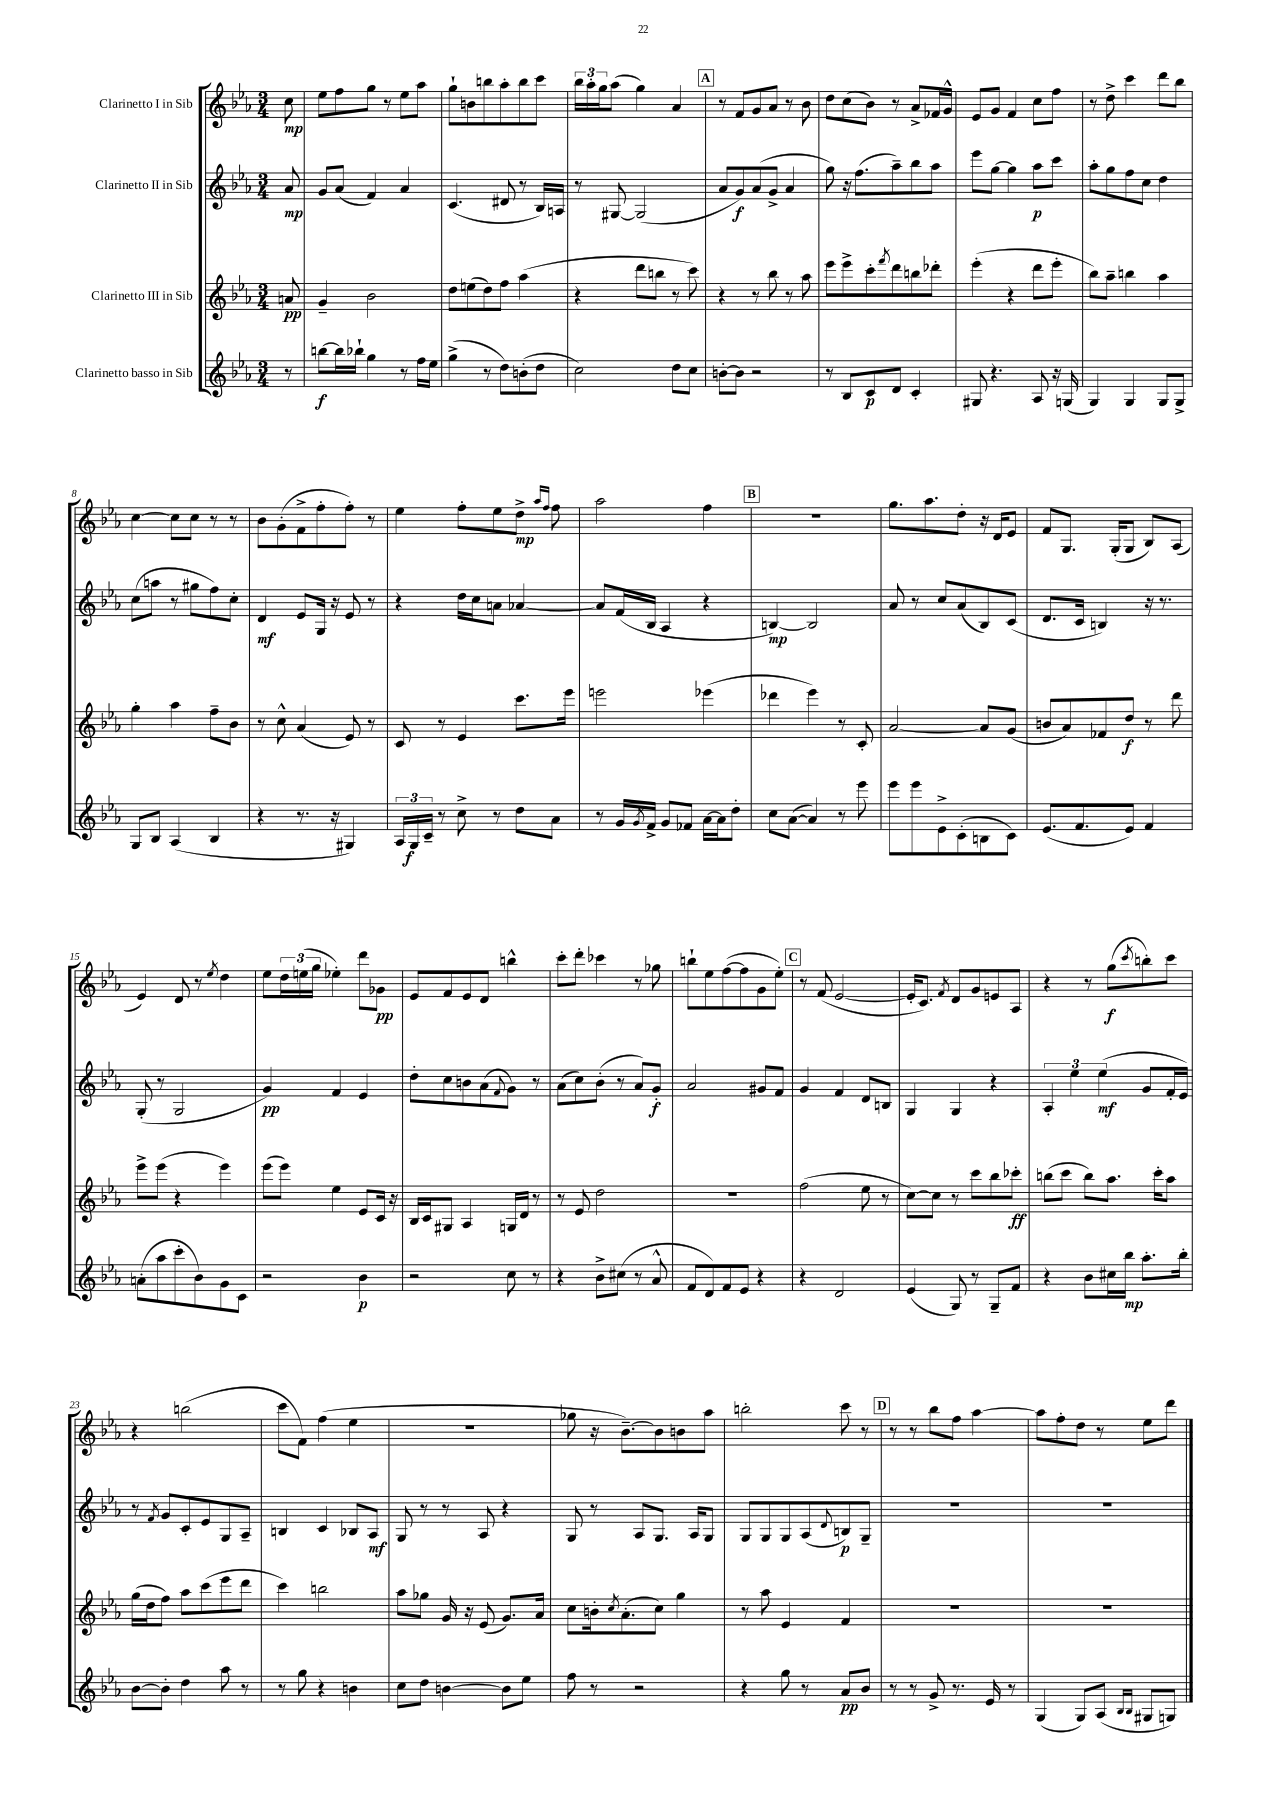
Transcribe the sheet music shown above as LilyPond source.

<<
\new StaffGroup <<
\new Staff = "s0" \with { instrumentName = "Clarinetto I in Sib" } {
    \clef treble \key ees \major \numericTimeSignature \time 3/4 \partial 8
    c''8\mp |
    ees''8 f''8 g''8 r8 ees''8 aes''8 |
    g''8-! b'8 b''8 aes''8-. b''8 c'''8 |
    \tuplet 3/2 { bes''16 aes''16-. g''16 } aes''8( g''4) aes'4 |
    \mark \markup { \box "A" } r8 f'8 g'8 aes'8 r8 bes'8 |
    d''8 c''8( bes'8) r8 aes'8-> fes'16 g'16-^ |
    ees'8 g'8 f'4 c''8 f''8 |
    r8 d''8-> c'''4 d'''8 bes''8 |
    c''4~ c''8 c''8 r8 r8 |
    bes'8 g'8-.( f'8-> f''8-. f''8-.) r8 |
    ees''4 f''8-. ees''8 d''8->\mp \grace { aes''16 f''16 } f''8 |
    aes''2 f''4 |
    \mark \markup { \box "B" } R2. |
    g''8. aes''8. d''8-. r16 d'16 ees'8 |
    f'8 g8. g16-.( g8 bes8) aes8( |
    ees'4) d'8 r8 \acciaccatura { ees''8 } d''4 |
    ees''8 \tuplet 3/2 { d''16 e''16( g''16 } ees''4-.) d'''8 ges'8\pp |
    ees'8 f'8 ees'8 d'8 b''4-^ |
    c'''8-. d'''8-. ces'''4 r8 ges''8 |
    b''8-! ees''8 f''8~( f''8 g'8 ees''8-.) |
    \mark \markup { \box "C" } r8 f'8( ees'2~ |
    ees'16-. c'8.) \acciaccatura { f'8 } d'8 g'8 e'8 aes8 |
    r4 r8 g''8\f( \acciaccatura { c'''8 } b''8-.) c'''8 |
    r4 b''2( |
    c'''8 f'8) f''4( ees''4 |
    R2. |
    ges''8 r16 bes'8.~--) bes'8 b'8 aes''8 |
    b''2-. c'''8 r8 |
    \mark \markup { \box "D" } r8 r8 bes''8 f''8 aes''4~ |
    aes''8 f''8-. d''8 r8 ees''8 d'''8 \bar "|." |
}
\new Staff = "s1" \with { instrumentName = "Clarinetto II in Sib" } {
    \clef treble \key ees \major \numericTimeSignature \time 3/4 \partial 8
    aes'8\mp |
    g'8 aes'8( f'4) aes'4 |
    c'4.( dis'8 r8 bes16) a16 |
    r8 gis8~ gis2( |
    \mark \markup { \box "A" } aes'8 g'8\f) aes'8( g'8-> aes'4 |
    g''8) r16 f''8.( aes''8--) bes''8 aes''8 |
    ees'''8 g''8~ g''4 aes''8\p c'''8 |
    aes''8-. g''8 f''8 c''8 d''4 |
    c''8( a''8 r8 gis''8 f''8) c''8-. |
    d'4\mf ees'8 g16 r16 ees'8 r8 |
    r4 d''16 c''16 a'8 aes'4~ |
    aes'8 f'16( bes16 aes4 r4 |
    \mark \markup { \box "B" } b4~\mp) b2 |
    aes'8 r8 c''8 aes'8( bes8) c'8( |
    d'8. c'16 b4) r16 r8. |
    g8-.( r8 g2 |
    g'4\pp) f'4 ees'4 |
    d''8-. c''8 b'8 aes'8( \appoggiatura { f'8 } g'8) r8 |
    aes'8( c''8) bes'8-.( r8 aes'8) g'8-.\f |
    aes'2 gis'8 f'8 |
    \mark \markup { \box "C" } g'4 f'4 d'8 b8 |
    g4 g4 r4 |
    \tuplet 3/2 { aes4-. ees''4 ees''4\mf( } g'8 f'16-. ees'16) |
    r8 \acciaccatura { f'8 } g'8 c'8-. ees'8 g8 aes8-- |
    b4 c'4 bes8 aes8\mf |
    g8 r8 r8 aes8 r4 |
    g8 r8 aes8 g8. aes16 g8 |
    g8 g8 g8 aes8( \appoggiatura { d'8 } b8\p) g8-- |
    \mark \markup { \box "D" } R2. |
    R2. \bar "|." |
}
\new Staff = "s2" \with { instrumentName = "Clarinetto III in Sib" } {
    \clef treble \key ees \major \numericTimeSignature \time 3/4 \partial 8
    a'8\pp |
    g'4-- bes'2 |
    d''8 e''8( d''8) f''8 aes''4( |
    r4 d'''8 b''8 r8 c'''8) |
    \mark \markup { \box "A" } r4 r8 bes''8 r8 aes''8 |
    ees'''8 ees'''8-> c'''8-. \acciaccatura { f'''8 } d'''8 b''8 des'''8-. |
    ees'''4-.( r4 d'''8 ees'''8-. |
    bes''8) aes''8-- b''4 aes''4 |
    g''4-. aes''4 f''8-- bes'8 |
    r8 c''8-^ aes'4( ees'8) r8 |
    c'8 r8 ees'4 c'''8. ees'''16 |
    e'''2 ees'''4( |
    \mark \markup { \box "B" } des'''4 ees'''4) r8 c'8-. |
    aes'2~ aes'8 g'8( |
    b'8 aes'8) fes'8 d''8\f r8 d'''8 |
    ees'''8-> ees'''8( r4 ees'''4) |
    ees'''8( ees'''8) ees''4 ees'8 c'16 r16 |
    bes16 c'16 gis8 aes4 g16 d'16 r8 |
    r8 ees'8 d''2 |
    R2. |
    \mark \markup { \box "C" } f''2( ees''8 r8 |
    c''8~) c''8 r8 c'''8 bes''8 ces'''8-.\ff |
    b''8( c'''8 b''8) aes''8. c'''16-. aes''8 |
    g''16( d''16 f''8) aes''8 c'''8( ees'''8 d'''8 |
    c'''4) b''2 |
    aes''8 ges''8 g'16 r16 ees'8( g'8.) aes'16 |
    c''8 b'16-. \acciaccatura { c''8 } aes'8.-.( c''8) g''4 |
    r8 aes''8 ees'4 f'4 |
    \mark \markup { \box "D" } R2. |
    R2. \bar "|." |
}
\new Staff = "s3" \with { instrumentName = "Clarinetto basso in Sib" } {
    \clef treble \key ees \major \numericTimeSignature \time 3/4 \partial 8
    r8 |
    b''8~\f b''16 bes''16-! g''4 r8 f''16 ees''16 |
    g''4->( r8 d''8) b'8-.( d''8 |
    c''2) d''8 c''8 |
    \mark \markup { \box "A" } b'8~-. b'8 r2 |
    r8 bes8 c'8\p d'8 c'4-. |
    gis8 r4. aes8 r16 g16( |
    g4) g4 g8 g8-> |
    g8 bes8 aes4( bes4 |
    r4 r8. r16 gis4) |
    \tuplet 3/2 { aes16 g16\f c'16-- } r8 c''8-> r8 d''8 aes'8 |
    r8 g'16 \acciaccatura { g'8 } f'16-> g'8 fes'8 aes'16~ aes'16 d''8-. |
    \mark \markup { \box "B" } c''8 aes'8~( aes'4) r8 ees'''8 |
    ees'''8 ees'''8 ees'8-> c'8-.( b8 c'8) |
    ees'8.( f'8. ees'8) f'4 |
    a'8-.( aes''8 c'''8-. bes'8) g'8 c'8 |
    r2 bes'4\p |
    r2 c''8 r8 |
    r4 bes'8-> cis''8( r8 aes'8-^ |
    f'8 d'8) f'8 ees'8 r4 |
    \mark \markup { \box "C" } r4 d'2 |
    ees'4( g8) r8 g8-- f'8 |
    r4 bes'8 cis''16 bes''16\mp aes''8.-. bes''16-. |
    bes'8~ bes'8-. d''4 aes''8 r8 |
    r8 g''8 r4 b'4 |
    c''8 d''8 b'4~ b'8 ees''8 |
    f''8 r8 r2 |
    r4 g''8 r8 aes'8\pp bes'8 |
    \mark \markup { \box "D" } r8 r8 g'8-> r8. ees'16 r8 |
    g4( g8) aes8( \grace { bes16 bes16 } gis8 g8) \bar "|." |
}
>>
>>
